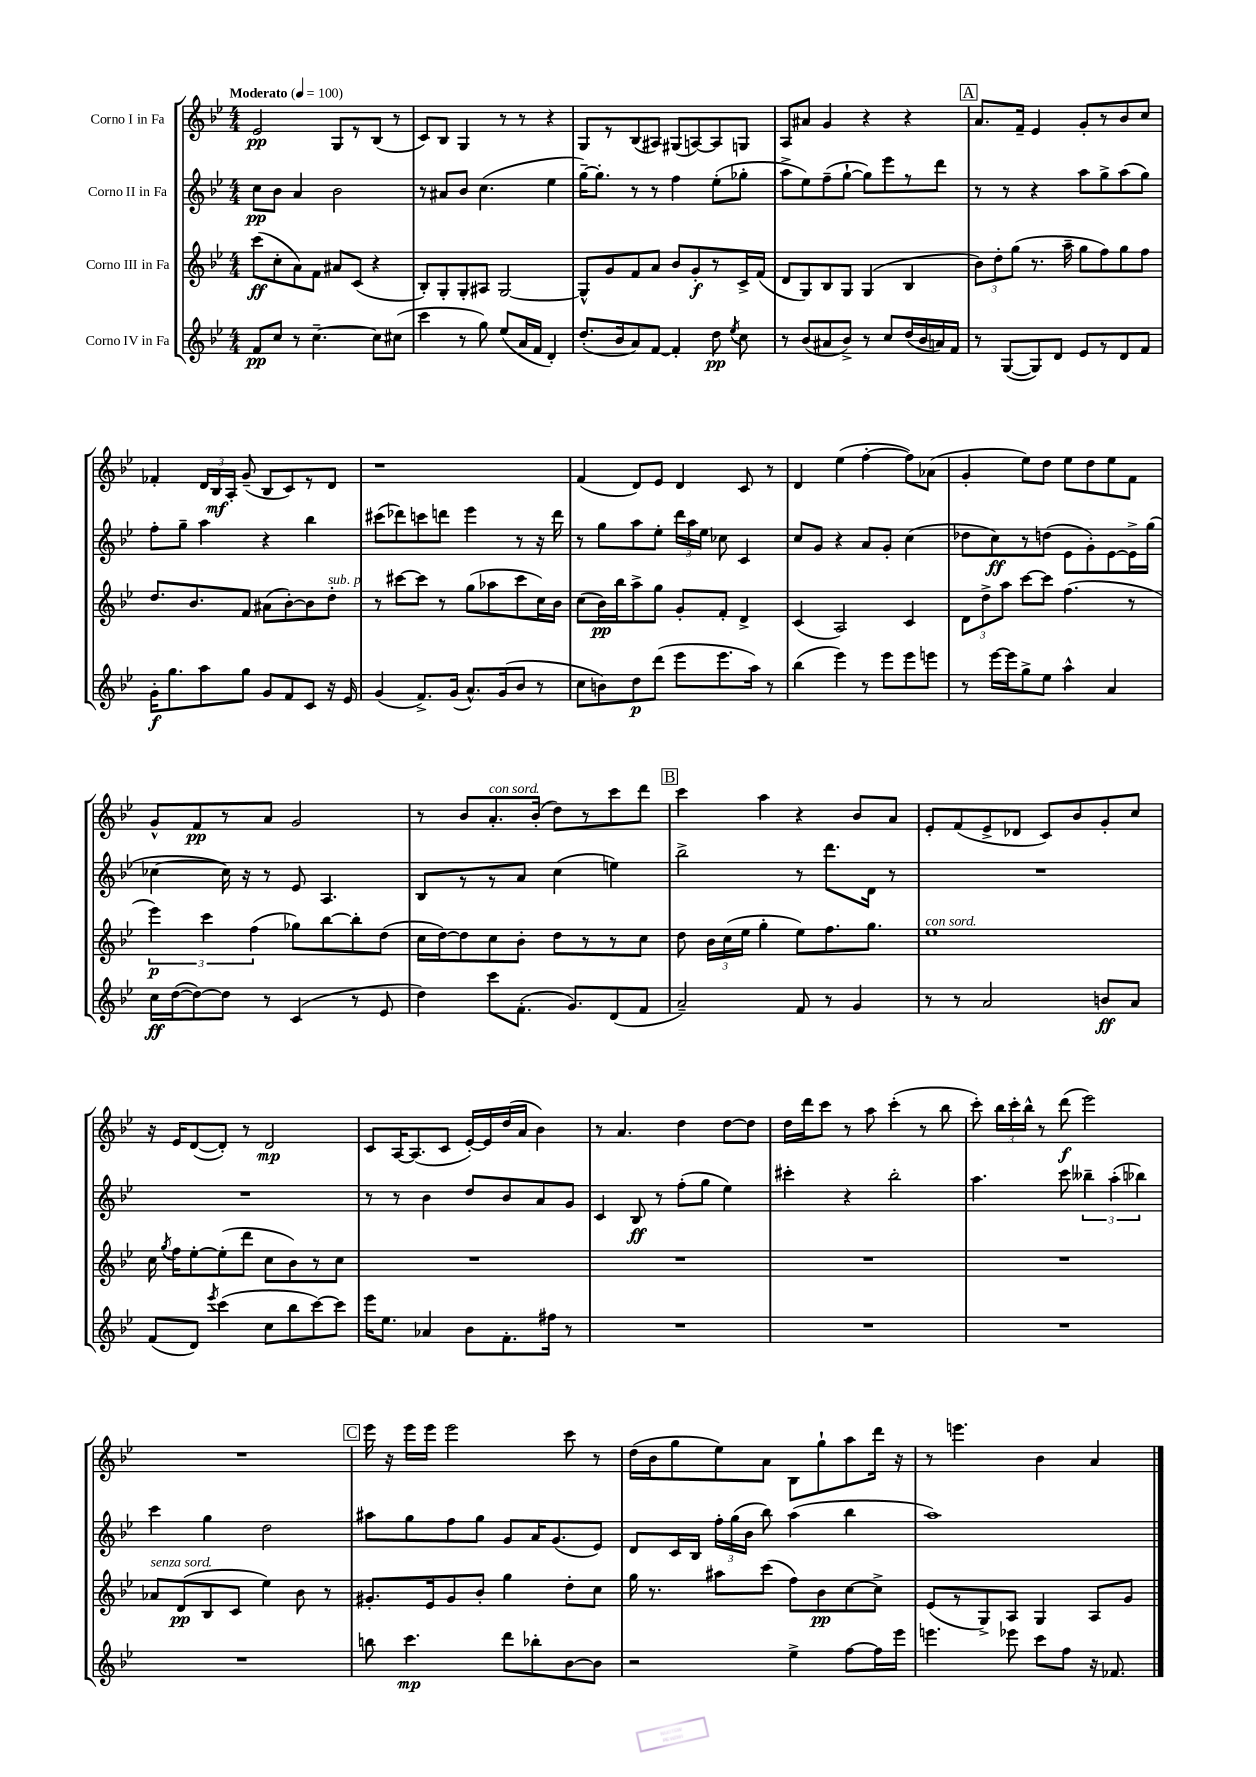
<<
\new StaffGroup <<
\new Staff = "s0" \with { instrumentName = "Corno I in Fa" } {
    \clef treble \key bes \major \numericTimeSignature \time 4/4 \tempo "Moderato" 4 = 100
    \autoBeamOff ees'2\pp g8[ r8 bes8]( r8 |
    c'8[) bes8] g4 r8 r8 r4 |
    g8[ r8 bes8( ais8]) gis8[( a8~) a8 g8] |
    a8[ ais'8] g'4 r4 r4 |
    \mark \markup { \box "A" } a'8.[ f'16]-- ees'4 g'8[-. r8 bes'8 c''8] |
    fes'4-. \tuplet 3/2 { d'16[ bes16\mf a16]-. } g'8--( bes8[ c'8) r8 d'8] |
    r1 |
    f'4( d'8[) ees'8] d'4 c'8 r8 |
    d'4 ees''4( f''4~-. f''8[) aes'8]( |
    g'4-. ees''8[) d''8] ees''8[ d''8 ees''8 f'8] |
    g'8[-^ f'8\pp r8 a'8] g'2 |
    r8 bes'8[ a'8.-.^\markup { \italic "con sord." } bes'16]-.( d''8[) r8 c'''8 d'''8] |
    \mark \markup { \box "B" } c'''4 a''4 r4 bes'8[ a'8] |
    ees'8[-. f'8( ees'8-> des'8] c'8[) bes'8 g'8-. c''8] |
    r16 ees'16[ d'8~( d'8]-.) r8 d'2\mp |
    c'8[ a16~ a8.( c'8] ees'16[~-.) ees'16 d''16( a'16] bes'4) |
    r8 a'4. d''4 d''8[~ d''8] |
    d''16[ d'''16 c'''8] r8 a''8 c'''4-.( r8 bes''8 |
    c'''8-.) \tuplet 3/2 { bes''16[ c'''16-. bes''16]-^ } r8 d'''8\f( ees'''2) |
    R1 |
    \mark \markup { \box "C" } ees'''16 r16 ees'''16[ ees'''16] ees'''2 c'''8 r8 |
    d''16[( bes'16 g''8 ees''8) a'8] bes8[ g''8-! a''8 d'''16] r16 |
    r8 e'''4. bes'4 a'4 \bar "|." |
}
\new Staff = "s1" \with { instrumentName = "Corno II in Fa" } {
    \clef treble \key bes \major \numericTimeSignature \time 4/4
    \autoBeamOff c''8[\pp bes'8] a'4 bes'2 |
    r8 ais'8[ bes'8] c''4.( ees''4 |
    g''16[~--) g''8.]-. r8 r8 f''4 ees''8[-.( ges''8]-. |
    a''8[-> ees''8) f''8--( g''8]~-! g''8[) ees'''8 r8 d'''8] |
    \mark \markup { \box "A" } r8 r8 r4 a''8[ g''8-> a''8( g''8]) |
    f''8[-. g''8]-- a''4 r4 bes''4 |
    cis'''8[( des'''8) c'''8 d'''8] ees'''4 r8 r16 d'''16 |
    r8 g''8[ a''8 ees''8]-. \tuplet 3/2 { d'''16[ a''16 ees''16] } ces''8 c'4 |
    c''8[ g'8] r4 a'8[ g'8]-. c''4( |
    des''8[ c''8\ff) r8 d''8]( ees'8[ g'8-.) ees'8~ ees'16-> g''16]( |
    ces''4~ ces''16) r16 r8 ees'8 a4. |
    bes8[ r8 r8 a'8] c''4( e''4) |
    \mark \markup { \box "B" } bes''2-> r8 d'''8.[ d'16] r8 |
    R1 |
    R1 |
    r8 r8 bes'4 d''8[ bes'8 a'8 g'8] |
    c'4 bes8\ff r8 f''8[-.( g''8] ees''4) |
    cis'''4-. r4 bes''2-. |
    a''4. c'''8 \tuplet 3/2 { beses''4-- a''4-.( bes''4) } |
    c'''4 g''4 d''2 |
    \mark \markup { \box "C" } ais''8[ g''8 f''8 g''8] g'8[ a'16 g'8.( ees'8]) |
    d'8[ c'16 bes16] \tuplet 3/2 { f''16[-. g''16( bes'16] } bes''8) a''4( bes''4 |
    a''1) \bar "|." |
}
\new Staff = "s2" \with { instrumentName = "Corno III in Fa" } {
    \clef treble \key bes \major \numericTimeSignature \time 4/4
    \autoBeamOff c'''8[\ff( c''8-. a'8) f'8] ais'8[ c'8]( r4 |
    bes8[-.) g8-. g8-. ais8] g2~ |
    g8[-^ g'8 f'8 a'8] bes'8[ g'8-.\f r8 c'16-> f'16]( |
    d'8[ g8) bes8 g8] g4( bes4 |
    \mark \markup { \box "A" } \tuplet 3/2 { bes'8[) d''8-. g''8]( } r8. a''16-- g''8[ f''8) g''8 f''8] |
    d''8.[ bes'8. f'8] ais'8[( bes'8~-.) bes'8 d''8]-.^\markup { \italic "sub. p" } |
    r8 cis'''8[~ cis'''8] r8 g''8[( aes''8 cis'''8 c''16) bes'16] |
    c''8[( bes'16\pp) bes''16 a''8-> g''8] g'8[-. f'8]-. d'4-> |
    c'4( a2) c'4 |
    \tuplet 3/2 { d'8[ d''8-> a''8] } c'''8[~ c'''8] f''4.( r8 |
    \tuplet 3/2 { ees'''4\p) c'''4 f''4( } ges''8[) bes''8~ bes''8-. d''8]( |
    c''16[ d''16~) d''8 c''8 bes'8]-. d''8[ r8 r8 c''8] |
    \mark \markup { \box "B" } d''8 \tuplet 3/2 { bes'16[ c''16( ees''16] } g''4-. ees''8[) f''8. g''8.] |
    ees''1^\markup { \italic "con sord." } |
    c''16 \acciaccatura { g''8 } f''16[ ees''8~-. ees''8-.( d'''8] c''8[ bes'8) r8 c''8] |
    R1 |
    R1 |
    R1 |
    R1 |
    aes'8[^\markup { \italic "senza sord." } d'8\pp( bes8 c'8] ees''4) bes'8 r8 |
    \mark \markup { \box "C" } gis'8.[-. ees'16 gis'8 bes'8]-. g''4 d''8[-. c''8] |
    g''16 r8. ais''8[ c'''8]( f''8[) bes'8\pp c''8~ c''8]-> |
    ees'8[( r8 g8->) a8] g4 a8[ g'8] \bar "|." |
}
\new Staff = "s3" \with { instrumentName = "Corno IV in Fa" } {
    \clef treble \key bes \major \numericTimeSignature \time 4/4
    \autoBeamOff f'8[\pp c''8] r8 c''4.~-- c''8[ cis''8]( |
    c'''4 r8 g''8) ees''8[( a'16 f'16] d'4-.) |
    d''8.[-.( bes'16 a'8) f'8]~ f'4-. d''8\pp \acciaccatura { ees''8 } c''8 |
    r8 bes'8[( ais'8 bes'8]->) r8 c''8[ d''16( bes'16 a'16) f'16] |
    \mark \markup { \box "A" } r8 g8[~( g8) d'8] ees'8[ r8 d'8 f'8] |
    g'16[-.\f g''8. a''8 g''8] g'8[ f'8 c'8] r16 ees'16 |
    g'4( f'8.[->) g'16]( a'8.[-^) g'16( bes'8] r8 |
    c''8[ b'8) d''8\p d'''8]( ees'''8[ ees'''8. a''16]) r8 |
    bes''4( ees'''4) r8 ees'''8[ ees'''8 e'''8] |
    r8 ees'''16[~ ees'''16 g''8-> ees''8] a''4-^ a'4 |
    c''16[\ff d''16~( d''8~) d''8] r8 c'4( r8 ees'8 |
    d''4) c'''8[ f'8.]-.( g'8.[) d'8( f'8] |
    \mark \markup { \box "B" } a'2--) f'8 r8 g'4 |
    r8 r8 a'2 b'8[\ff a'8] |
    f'8[( d'8]) \acciaccatura { ees'''8 } c'''4( c''8[ bes''8 c'''8~) c'''8] |
    ees'''16[ ees''8.] aes'4 bes'8[ f'8.-. fis''16] r8 |
    R1 |
    R1 |
    R1 |
    R1 |
    \mark \markup { \box "C" } b''8 c'''4.\mp d'''8[ bes''8-. bes'8~ bes'8] |
    r2 ees''4-> f''8[~ f''16 ees'''16] |
    e'''4. ees'''8 c'''8[ f''8] r16 fes'8. \bar "|." |
}
>>
>>
\layout { \context { \Score \remove "Bar_number_engraver" } }
